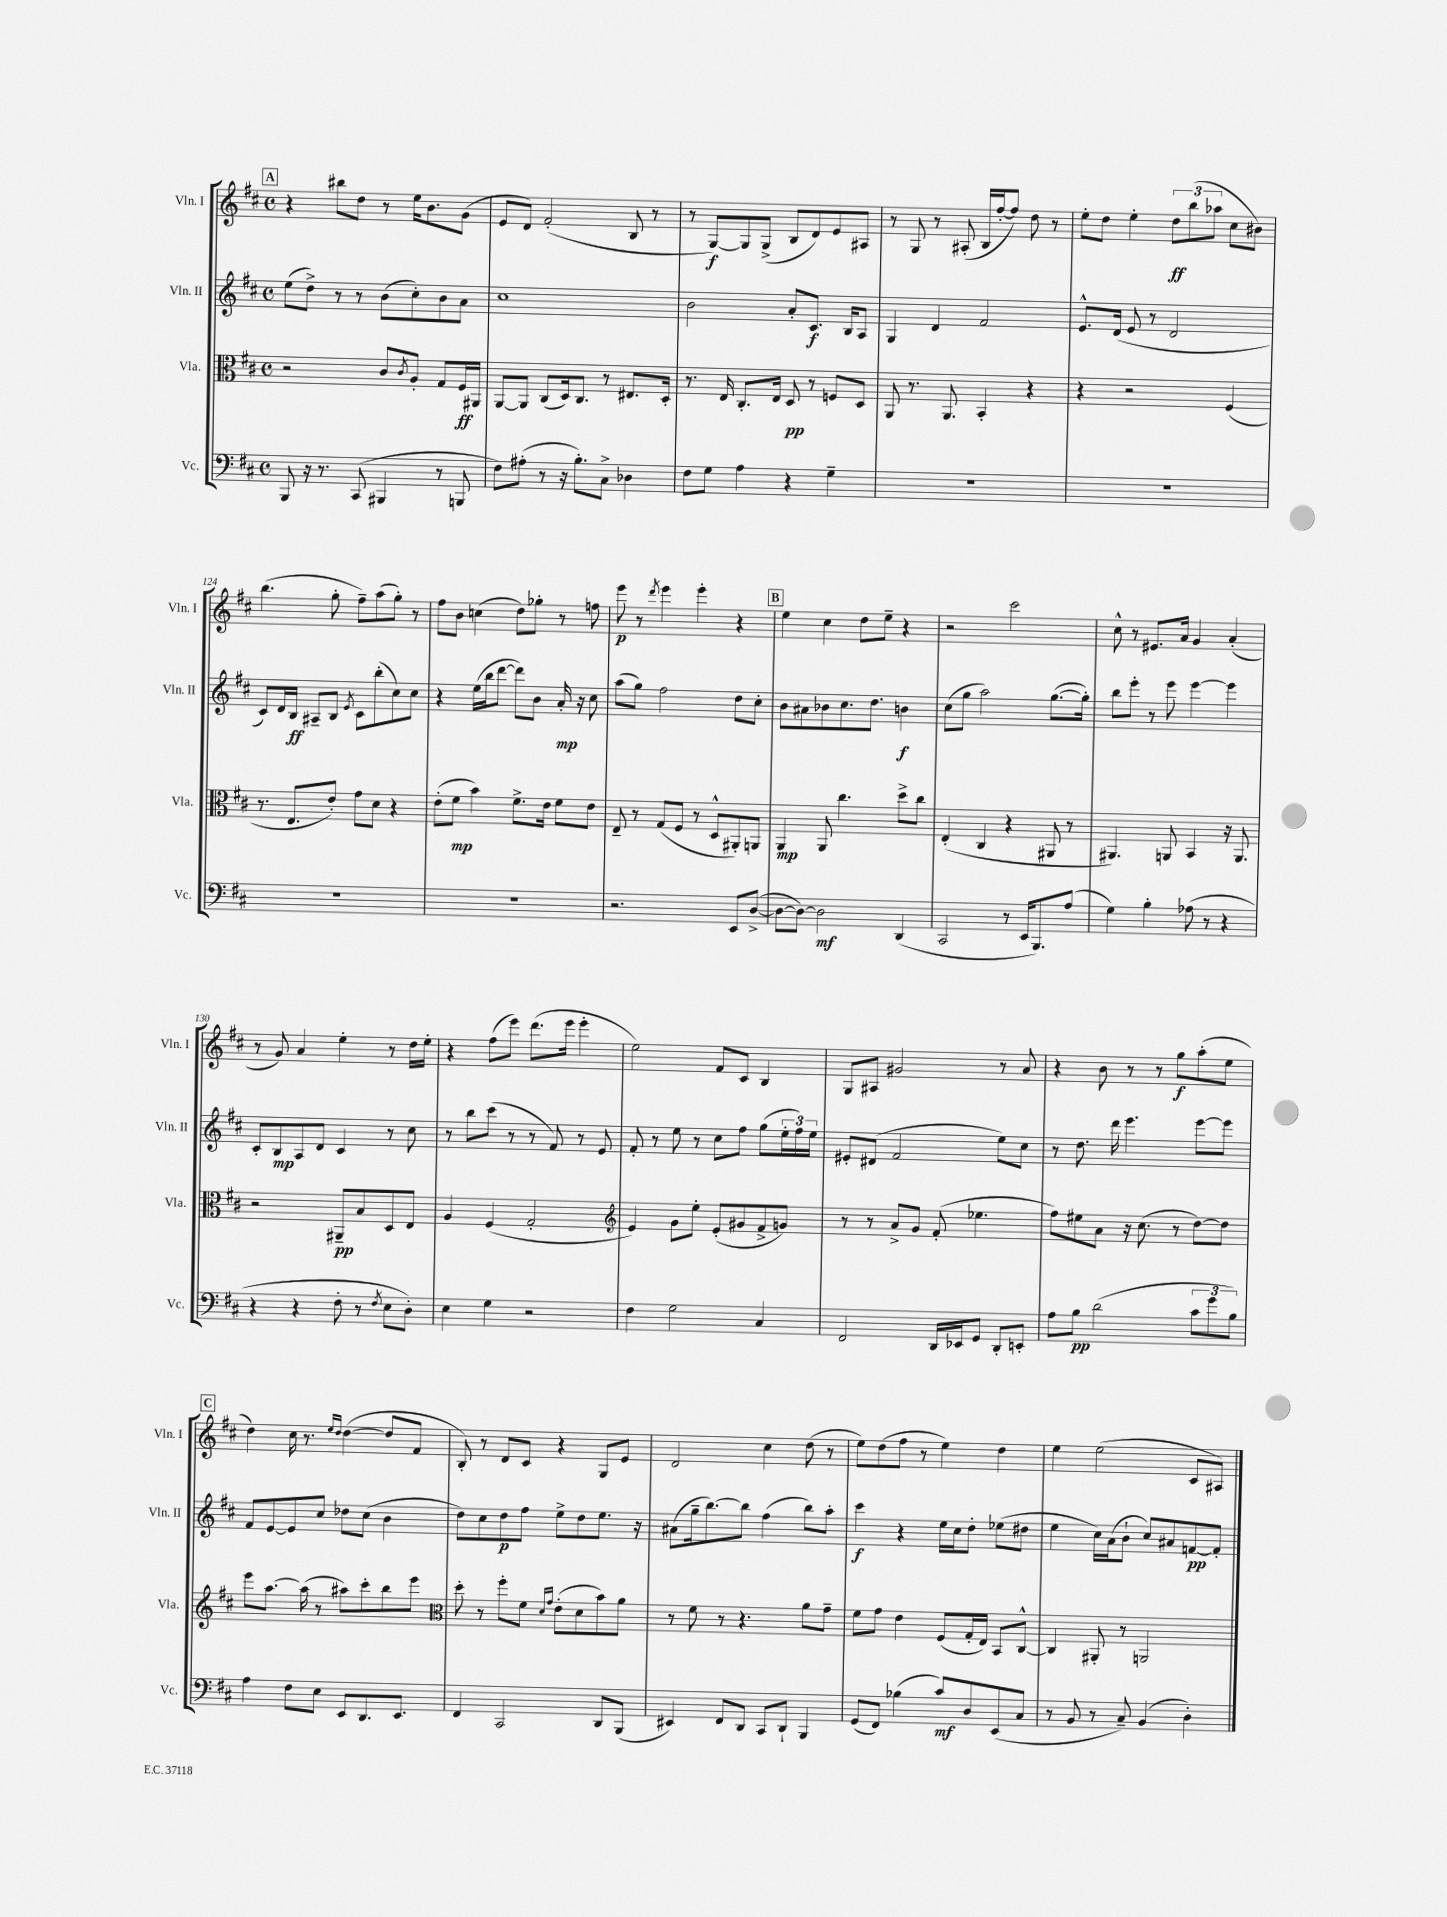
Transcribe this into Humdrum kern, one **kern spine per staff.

**kern	**kern	**kern	**kern
*staff4	*staff3	*staff2	*staff1
*clefF4	*clefC3	*clefG2	*clefG2
*k[f#c#]	*k[f#c#]	*k[f#c#]	*k[f#c#]
*M4/4	*M4/4	*M4/4	*M4/4
*met(c)	*met(c)	*met(c)	*met(c)
8BBB/	2r	(8ee\L	4r
16r	.	8dd^\J)	.
8.r	.	.	.
.	.	8r	8bb#\L
(8CC#/	.	8r	8dd\J
4BBB#/	8c#/L	(8b\L	8r
.	8qc#/	.	.
.	8A'/J	8cc#'\)	16ee\LK
.	.	.	8.b\
8r	8G/L	8b\	.
8BBB/	16F#/L	8a\J	(8g\J
.	16AA#/JJ	.	.
=	=	=	=
8F#\L)	[8AA/L	1cc#	8e/L
(8A#'\J	8AA/]J	.	8d/J)
8r	(8C#/L	.	(2f#'/
16r	16D/k)	.	.
8.B'\L)	8.C#/J	.	.
8C#^\J	8r	.	.
4D-\	8.E#/L	.	8B/
.	.	.	8r
.	16D'/Jk	.	.
=	=	=	=
8F#\L	8.r	2b\	8r
8G\J	.	.	[8G/L)
.	16E/	.	.
4A\	8.C#'/L	.	8G/]
.	.	.	(8G^/J
.	16E/Jk	.	.
4r	8D/	8a'/L	8B/L
.	8r	8.c#/J	8d/)
4G~\	8F/L	.	8e/
.	.	16B/LK	.
.	8D/J	8A/J	8A#/J
=	=	=	=
1r	8AA/	4G/	8r
.	8.r	.	8G/
.	.	4d/	8r
.	8.AA/	.	.
.	.	.	(8A#'/
.	4BB'/	2f#/	16B/LL
.	.	.	[16ff#'/J
.	.	.	8ff#/]J)
.	4r	.	8dd\
.	.	.	8r
=	=	=	=
1r	4r	8.e^^/L	8ee'\L
.	.	.	8dd\J
.	.	(16d/Jk	.
.	2r	8e/	4ee'\
.	.	8r	.
.	.	2d/	12dd\L
.	.	.	(12bb\
.	.	.	12aa-\J
.	(4F#/	.	8cc#\L
.	.	.	8b#\J)
=	=	=	=
1r	8.r	8c#/L)	(4.bb\
.	.	16d/L	.
.	8.E/L	16B/JJ	.
.	.	8A#~/L	.
.	8e'/J)	8B/J	8gg'\
.	.	8qe/	.
.	8g\L	8c#\L	8ff#~\L)
.	8d\J	(8bb'\	(8aa\
.	4r	8cc#\)	8gg'\J)
.	.	8cc#\J	8r
=	=	=	=
1r	(8e'\L	4r	8ff#\L
.	8f#\J	.	8b\J
.	4b\)	(16ee\LL	(4cc\
.	.	16bb\J	.
.	.	[8ddd\J	.
.	8.f#^\L	8ddd\]L)	8dd\L)
.	.	8b\J	8gg-'\J
.	16e\Jk	.	.
.	8f#\L	16a'/	8r
.	.	16r	.
.	8e\J	8cc#\	8ff\
=	=	=	=
2.r	8E~/	(8aa\L	8eee\
.	8r	8gg\J)	8r
.	.	.	8qddd/
.	(8G/L	2ff#\	4eee\
.	8F#/J	.	.
.	8r	.	4eee'\
.	8D^^/L	.	.
8EE/L	8AA#'/)	8dd\L	4r
([8D^/J	8AA/J	8cc#'\J	.
=	=	=	=
8D\_L	4AA/	8b\L	4ee\
8D\_J)	.	8a#\	.
2D\]	8AA/	8b-\	4cc#\
.	4.cc#\	8.cc#\	.
.	.	.	8dd\L
.	.	8.dd\J	.
.	.	.	8ee~\J
(4DD/	8dd^\L	4b\	4r
.	8cc#\J	.	.
=	=	=	=
2CC#/	(4E'/	(8cc#\L	2r
.	.	8gg\J	.
.	4C#/	2aa\)	.
8r	4r	.	2ccc#\
16EE/LK	.	.	.
8.BBB/)	.	.	.
.	8AA#/	([8.gg\L	.
(8A/J	8r	.	.
.	.	16gg'\]Jk)	.
=	=	=	=
4G\)	4.AA#/)	8bb\L	8cc#^^\
.	.	8eee'\J	8r
4B'\	.	8r	8.e#/L
.	8AA/	8eee\	.
.	.	.	16a/Jk
(8A-\	4BB/	[4eee\	4g/
8r	.	.	.
4r	16r	4eee\]	(4a'/
.	8.AA/	.	.
=	=	=	=
4r	2r	8c#'/L	8r
.	.	8B/	8g/)
4r	.	8A/	4a/
.	.	8d/J	.
8F#'\	8AA#~/L	4c#/	4ee'\
8r	8B/	.	.
8qF#/	.	.	.
8E\L	8D/	8r	8r
8D'\J)	8E/J	8cc#\	16dd\LL
.	.	.	16ee'\JJ
=	=	=	=
4E\	4A/	8r	4r
.	.	8bb\L	.
4G\	(4F#/	(8ccc#\J	(8ff#\L
.	.	8r	8eee\J)
2r	2G'/	8r	(8.ddd\L
.	.	8f#/)	.
.	.	.	16eee\Jk
.	.	8r	4eee'\
.	.	8e/	.
=	=	=	=
*	*clefG2	*	*
4F#\	4e/)	8f#'/	2ee\)
.	.	8r	.
2G\	8g\L	8ee\	.
.	8ee'\J	8r	.
.	(8e'/L	8cc#\L	8f#/L
.	8g#/	8ff#\J	8c#/J
4C#/	8f#^/	(8gg\L	4B/
.	8g/J)	24ee'\L	.
.	.	24ff#\)	.
.	.	24ee\JJ	.
=	=	=	=
2FF#/	8r	8e#'/L	8G/L
.	8r	(8d#/J	8A#/J
.	8a^/L	2f#/	2g#/
.	8g/J	.	.
16DD/LL	(8f#'/	.	.
16EE-/J	.	.	.
8GG/J	4.ee-\	.	.
8DD'/L	.	8ee\L)	8r
8EE'/J	.	8cc#\J	8a/
=	=	=	=
8A\L	8ff#\L)	8r	4r
8B\J	8ee#\	8.dd\	.
(2d\	8a\J	.	8b\
.	.	16ddd\	.
.	16r	4.eee\	8r
.	(8.cc#\	.	.
.	.	.	8r
.	8r	.	8gg\L
12c#\L	[8dd\L)	[8eee\L	(8aa'\
12g\	.	.	.
.	8dd\]J	8eee\]J	8ee\J
12B\J)	.	.	.
=	=	=	=
4A\	8eee\L	8f#/L	4dd\)
.	[8.aa\J	[8e/	.
8F#\L	.	8e/]	16cc#\
.	(16aa\]	.	8.r
8E\J	8r	8cc#/J	.
.	.	.	16qqee/LL
.	.	.	16qqdd/JJ
8EE/L	8aa#\L)	8dd-\L	([4dd\
8.DD/	8ccc#'\	(8cc#\J	.
.	8bb\	4b\	8dd/]L
8.EE/J	.	.	.
.	8eee\J	.	8f#/J
=	=	=	=
*	*clefC3	*	*
4FF#/	8dd'\	8dd\L)	8B'/)
.	8r	8cc#\	8r
2CC#/	8ff#'\L	8dd\	8d/L
.	8f#\J	8ff#\J	8c#/J
.	16qqd/LL	.	.
.	16qqg/JJ	.	.
.	(8e'\L	8ee^\L	4r
.	8d\	8dd\	.
8DD/L	8b\)	8.ee\J	8G/L
(8BBB/J	8a\J	.	8e/J
.	.	16r	.
=	=	=	=
4EE#/)	8r	(8a#\L	2d/
.	8f#\	16gg~\k	.
.	.	[8.bb\)	.
8FF#/L	8r	.	.
8DD/J	4.r	8bb\]J	.
8CC#/L	.	(4ff#\	4cc#\
8DD`/J	.	.	.
4BBB/	8a\L	8bb\L)	(8dd\
.	8g~\J	8aa'\J	8r
=	=	=	=
(8GG/L	8f#\L	4ccc#\	8ee\L)
8FF#/J)	8g\J	.	(8dd\
(4B-\	4e\	4r	8ff#\J
.	.	.	8r
8c#/L)	(8F#/L	16ee\LL	4ee\)
.	.	16cc#\J	.
8D/	16G'/L	8dd'\J	.
.	16E/JJ)	.	.
(8EE/	8BB/L	(8ee-\L	4dd\
8C#/J	[8C#^^/J	8dd#\J	.
=	=	=	=
8r	4C#/]	4ee\	4ee\
8BB/	.	.	.
8r	8AA#'/	16cc#\LL)	(2ee\
.	.	(16a\J	.
8C#~/)	8r	8b`\J	.
(4BB/	2AA/	8cc#/L)	.
.	.	8a#/	.
4D'\)	.	[8f/	8c#/L
.	.	8f'/]J	8A#/J)
==	==	==	==
*-	*-	*-	*-
